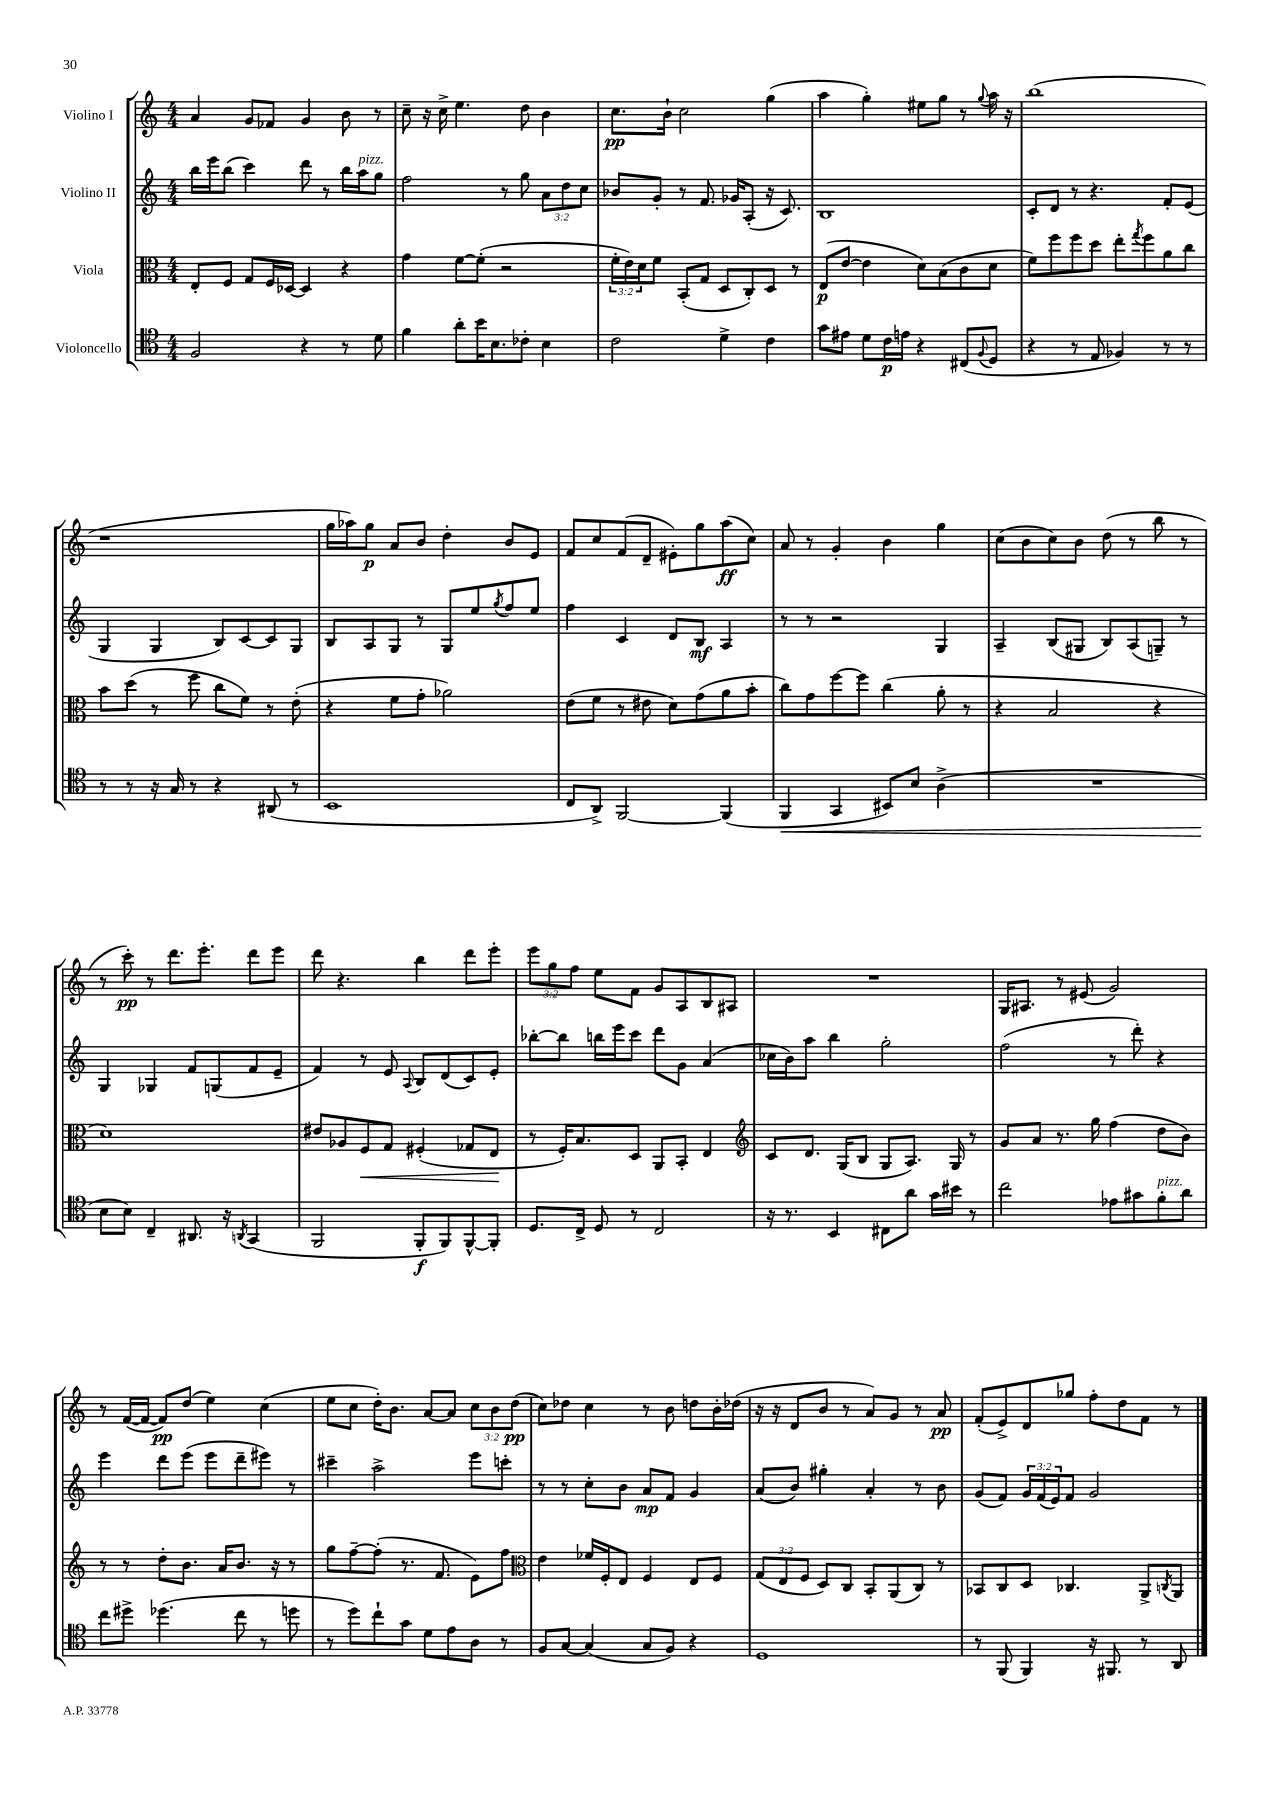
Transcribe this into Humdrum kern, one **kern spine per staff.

**kern	**kern	**kern	**kern
*staff4	*staff3	*staff2	*staff1
*clefC4	*clefC3	*clefG2	*clefG2
*k[]	*k[]	*k[]	*k[]
*M4/4	*M4/4	*M4/4	*M4/4
2F	8E'	16bb	4a
.	.	16eee	.
.	8F	(8bb	.
.	8G	4ccc)	8g
.	16F	.	8f-
.	[16D-	.	.
4r	4D-]	8ddd	4g
.	.	8r	.
8r	4r	16bb	8b
.	.	16aa	.
8d	.	8gg	8r
=	=	=	=
4f	4g	2ff	8cc~
.	.	.	16r
.	.	.	16cc^
8a'	[8f	.	4.ee
16b	(8f']	.	.
8.B	.	.	.
.	2r	8r	.
8c-'	.	8gg	8dd
4B	.	12a	4b
.	.	12dd	.
.	.	12cc	.
=	=	=	=
2c	24f'	8b-	8.cc
.	24e)	.	.
.	24d	.	.
.	8f	8g'	.
.	.	.	16b`
.	(8BB'	8r	2cc
.	8G	8.f	.
4d^	8D	.	.
.	.	16g-	.
.	8C')	(8A'	.
4c	8D	16r	(4gg
.	.	8.c)	.
.	8r	.	.
=	=	=	=
8g	(8E	1B	4aa
8e#	[8e	.	.
8d	4e]	.	4gg')
16c	.	.	.
16e	.	.	.
4r	8d)	.	8ee#
.	(8B	.	8gg
(8C#	8c	.	8r
8qqF	.	.	8qqgg
8D	8d	.	16aa
.	.	.	16r
=	=	=	=
4r	8f)	8c'	(1bb
.	8ff	8d	.
8r	8ff	8r	.
8E	8dd	4.r	.
4F-)	8ee'	.	.
.	8qgg	.	.
.	8ff	.	.
8r	8a	8f'	.
8r	8cc	(8e	.
=	=	=	=
8r	8b	4G	1r
8r	(8dd	.	.
16r	8r	4G	.
16G	.	.	.
8r	8ff	.	.
4r	8cc	8B)	.
.	8f)	[8c	.
(8AA#	8r	8c]	.
8r	(8e'	8G	.
=	=	=	=
1BB	4r	8B	16gg
.	.	.	16aa-)
.	.	8A	8gg
.	8f	8G	8a
.	8g'	8r	8b
.	2a-)	8G	4dd'
.	.	8ee	.
.	.	8qgg	.
.	.	8ff	8b
.	.	8ee	8e
=	=	=	=
8C	(8e	4ff	8f
8AA^)	8f	.	8cc
[2FF	8r	4c	(8f
.	8e#	.	8d~
.	8d)	8d	8e#')
.	(8g	8B	8gg
(4FF]	8a	4A	(8aa
.	8b'	.	8cc)
=	=	=	=
4FF	8cc)	8r	8a
.	8g	8r	8r
4GG	[8ff	2r	4g'
.	8ff]	.	.
8BB#)	(4cc	.	4b
8B	.	.	.
(4A^	8a'	4G	4gg
.	8r	.	.
=	=	=	=
1r	4r	4A~	(8cc
.	.	.	8b
.	2B	(8B	8cc)
.	.	8G#	8b
.	.	8B)	(8dd
.	.	(8A	8r
.	4r	8G~)	8bb
.	.	8r	8r
=	=	=	=
8B	1d)	4G	8r
8B)	.	.	8ccc')
4C~	.	4G-	8r
.	.	.	8.ddd
8.AA#	.	8f	.
.	.	.	8.eee'
.	.	(8G	.
16r	.	.	.
8qAA	.	.	.
(4GG	.	8f	8ddd
.	.	8e~	8eee
=	=	=	=
2FF	8e#	4f)	8ddd
.	8A-	.	4.r
.	8F	8r	.
.	8G	8e	.
.	.	8qqA	.
8FF'	(4F#'	8B	4bb
8FF)	.	(8d	.
[8FF^^	8G-	8c)	8ddd
8FF']	8E	8e'	8eee'
=	=	=	=
8.D	8r	[8bb-'	12eee
.	.	.	12gg
.	16F')	8bb-]	.
.	.	.	12ff
16C^	8.B	.	.
8D	.	16bb	8ee
.	.	16eee	.
8r	8D	8ccc	8f
2C	8AA	8ddd	8g
.	8BB'	8g	8A
.	4E	(4a	8B
.	.	.	8A#
=	=	=	=
*	*clefG2	*	*
16r	8c	16cc-	1r
8.r	.	16b)	.
.	8.d	8aa	.
4BB	.	4bb	.
.	(16G	.	.
.	8B	.	.
8C#	8G	2gg'	.
8a	8.A)	.	.
16g	.	.	.
16b#	16G	.	.
8r	8r	.	.
=	=	=	=
2cc	8g	(2ff	16G
.	.	.	8.A#
.	8a	.	.
.	8.r	.	8r
.	.	.	(8e#
.	16gg	.	.
8e-	(4ff	8r	2g)
8g#	.	8ddd')	.
8f'	8dd	4r	.
8a	8b)	.	.
=	=	=	=
8cc	8r	4eee	8r
8dd#^	8r	.	([16f
.	.	.	16f_
(4.dd-	8dd'	8ddd	8f])
.	8.b	(8eee	(8dd
.	.	8eee	4ee)
.	16a	.	.
8cc	8.b	8ddd~	.
8r	.	8eee#)	(4cc
.	16r	.	.
8dd	8r	8r	.
=	=	=	=
8r	8gg	4ccc#~	8ee
8dd)	[8ff~	.	8cc
8cc`	(8ff']	2aa^	16dd')
.	.	.	8.b
8g	8.r	.	.
8d	.	.	[8a
.	8.f	.	.
8e	.	.	8a]
8A	8e)	8eee	12cc
.	.	.	12b
8r	8ff	8ccc'	.
.	.	.	(12dd
=	=	=	=
*	*clefC3	*	*
8F	4e	8r	8cc)
[8G	.	8r	8dd-
(4G]	16f-	8cc'	4cc
.	16F'	.	.
.	8E	8b	.
8G	4F	8a	8r
8F)	.	8f	8b
4r	8E	4g	8dd
.	8F	.	16b'
.	.	.	(16dd-
=	=	=	=
1D	(12G	(8a	16r
.	.	.	16r
.	12E	.	.
.	.	8b)	8d
.	12F	.	.
.	8D)	4gg#'	8b
.	8C	.	8r
.	8BB'	4a'	8a)
.	(8AA	.	8g
.	8C)	8r	8r
.	8r	8b	8a
=	=	=	=
8r	8BB-	(8g	(8f'
(8FF	8C	8f)	8e^)
4FF)	8D	24g	8d
.	.	(24f	.
.	.	24e)	.
.	4.C-	8f	8gg-
16r	.	2g	8ff'
8.FF#	.	.	.
.	.	.	8dd
8r	8AA^	.	8f
.	8qC	.	.
8AA	8AA	.	8r
==	==	==	==
*-	*-	*-	*-
